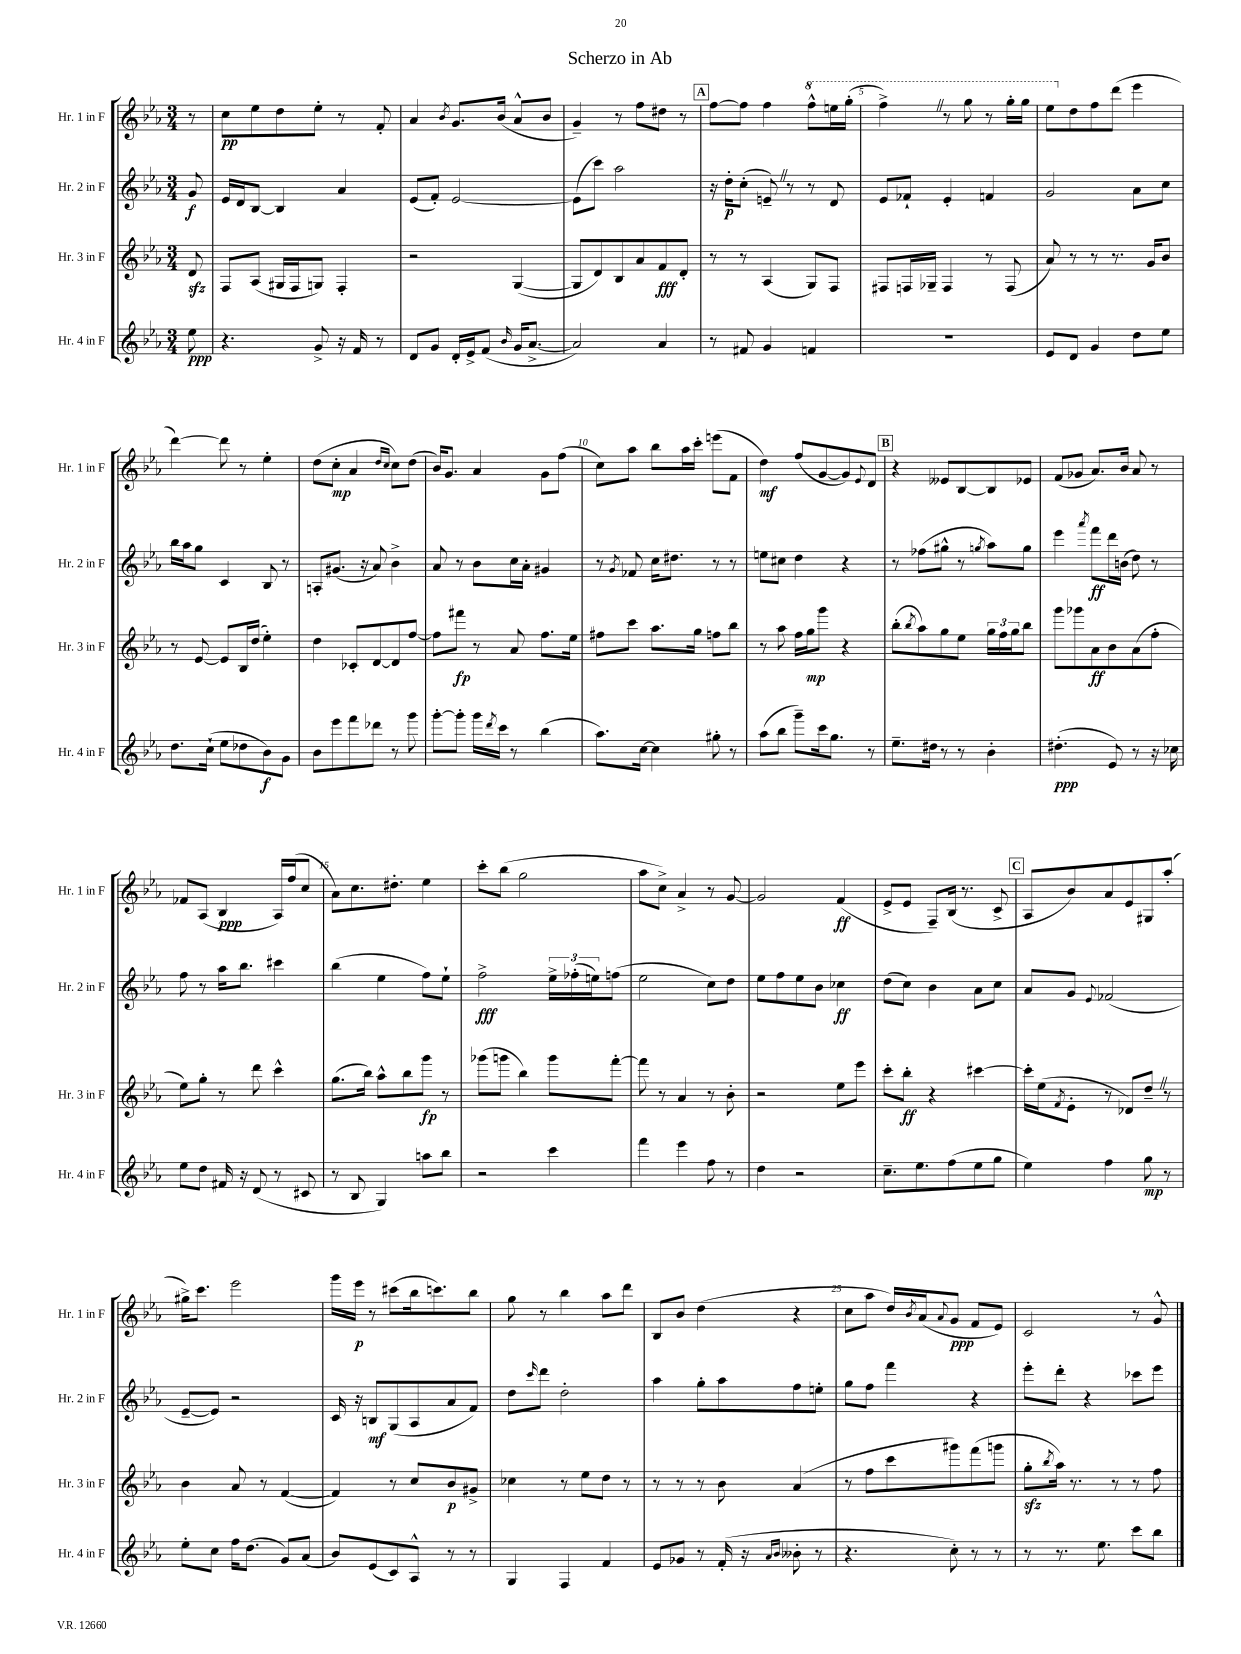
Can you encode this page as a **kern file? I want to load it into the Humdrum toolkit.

**kern	**kern	**kern	**kern
*staff4	*staff3	*staff2	*staff1
*clefG2	*clefG2	*clefG2	*clefG2
*k[b-e-a-]	*k[b-e-a-]	*k[b-e-a-]	*k[b-e-a-]
*M3/4	*M3/4	*M3/4	*M3/4
8ee-	8d	8g	8r
=	=	=	=
4.r	8F	16e-	8cc
.	.	16d	.
.	(8A-	[8B-	8ee-
.	16G#	4B-]	8dd
.	16F	.	.
8g^	8G)	.	8ee-'
16r	4F'	4a-	8r
16f	.	.	.
8r	.	.	8f'
=	=	=	=
8d	2r	(8e-	4a-
8g	.	8f')	.
.	.	.	8qb-
16d'	.	[2e-	8.g
16e-^	.	.	.
(8f	.	.	.
.	.	.	(16b-
16qqb-	.	.	.
16g	([4G	.	8a-^^
[8.a-^	.	.	.
.	.	.	8b-
=	=	=	=
2a-])	8G]	(8e-]	4g~)
.	8d)	8ccc)	.
.	8B-	2aa-	8r
.	8a-	.	8ff
4a-	8f	.	8dd#
.	8d'	.	8r
=	=	=	=
8r	8r	16r	[8ff
.	.	16dd'	.
8f#	8r	(8cc'	8ff]
4g	(4A-	8e~)	4ff
.	.	8r	.
4f	8G)	8r	8fff^^
.	8F	8d	16eee
.	.	.	(16ggg'
=	=	=	=
2.r	8F#	8e-	4fff^)
.	16F	8f-`	.
.	16G-~	.	.
.	4F	4e-'	8r
.	.	.	8ggg
.	8r	4f	8r
.	(8F	.	16ggg'
.	.	.	16ggg
=	=	=	=
8e-	8a-)	2g	8eee-
8d	8r	.	8dd
4g	8r	.	8ff
.	8.r	.	(8ddd
8dd	.	8a-	4eee-
.	16g	.	.
8ee-	8b-	8cc	.
=	=	=	=
8.dd	8r	16bb-	[4ddd)
.	.	16aa-	.
.	[8e-	8gg	.
(16cc`	.	.	.
8ee-	8e-]	4c	8ddd]
8dd-	16B-	.	8r
.	(16dd	.	.
8b-)	4ee-')	8B-	4ee-'
8g	.	8r	.
=	=	=	=
8b-	4dd	8A'	(8dd
8eee-	.	(8.g#	8cc'
8fff	8c-'	.	4a-
.	.	16r	.
8ddd-	[8d	8a-)	.
.	.	.	16qqdd
.	.	.	16qqcc
8r	8d]	4b-^	8cc)
8ggg	[8ff	.	(8dd
=	=	=	=
[8ggg'	8ff]	8a-	16b-)
.	.	.	8.g
8ggg']	8fff#	8r	.
16ggg	8r	8b-	4a-
8qddd	.	.	.
16ccc	.	.	.
8r	8a-	16cc	.
.	.	16a-'	.
(4bb-	8.ff	4g#	8g
.	.	.	(8ff
.	16ee-	.	.
=	=	=	=
8.aa-)	8ff#	8r	8cc)
.	.	8qg	.
.	8ccc	8f-	8aa-
[16cc	.	.	.
4cc]	8.aa-	16cc	8bb-
.	.	8.dd#	.
.	.	.	16aa-
.	16gg	.	16ccc'
8gg#'	8ff	8r	(8eee
8r	8bb-	8r	8f
=	=	=	=
(8aa-	8r	8ee	4dd)
8bb-	8aa-	8cc#	.
8ggg~)	16ff	4dd	(8ff
.	16gg	.	.
16ccc	8ggg	.	[8g
8.gg	.	.	.
.	4r	4r	8g])
.	.	.	8qqe-
8r	.	.	8d
=	=	=	=
8.ee-~	(8bb-'	8r	4r
.	8qbb-	.	.
.	8aa-)	(8ff-	.
16dd#	.	.	.
8r	8gg	8gg#^^	8e--
8r	8ee-	8r	[8B-
.	.	8qgg	.
4b-'	24gg	8aa-)	8B-]
.	24ff	.	.
.	24gg	.	.
.	8bb-	8gg	8e-
=	=	=	=
(4.dd#'	8ggg	4eee-	(8f
.	8ggg-	.	8g-
.	.	8qaaa-	.
.	8a-	8fff	8.a-)
8e-)	8b-	16ddd	.
.	.	(16b	16b-
8r	(8a-	8dd)	8a-
16r	8ff'	8r	8r
16cc-	.	.	.
=	=	=	=
8ee-	8ee-)	8ff	8f-
8dd	8gg'	8r	(8A-
16f#	8r	16aa-	4B-
16r	.	8.bb-	.
(8d	8ddd	.	.
8r	4ccc^^	4ccc#	16A-)
.	.	.	(16ff
8c#	.	.	8cc
=	=	=	=
8r	(8.gg	(4bb-	8a-)
8B-	.	.	8.cc
.	16bb-)	.	.
4G)	8aa-^^	4ee-	.
.	.	.	8.dd#'
.	8bb-	.	.
8aa	8ggg	8ff)	4ee-
8bb-	8r	8ee-`	.
=	=	=	=
2r	(8ggg-	2ff^	8ccc'
.	8ggg	.	(8bb-
.	4bb-)	.	2gg
4ccc	8ggg	24ee-^	.
.	.	(24ff-'	.
.	.	24ee)	.
.	[8fff'	(8ff	.
=	=	=	=
4fff	8fff]	2ee-	8aa-
.	8r	.	8cc^)
4eee-	4a-	.	4a-^
8ff	8r	8cc)	8r
8r	8b-'	8dd	[8g
=	=	=	=
4dd	2r	8ee-	2g]
.	.	8ff	.
2r	.	8ee-	.
.	.	8b-	.
.	8ee-	4cc-	(4f
.	8eee-	.	.
=	=	=	=
8.cc~	8ccc'	(8dd	8e-^
.	8bb-'	8cc)	8e-
8.ee-	.	.	.
.	4r	4b-	8F~)
(8ff	.	.	(16B-
.	.	.	8.r
8ee-	[4ccc#	8a-	.
8gg	.	8cc	8c^
=	=	=	=
4ee-)	16ccc#']	8a-	8A-
.	(16ee-	.	.
.	8qf	.	.
.	8e-'	8g	8b-)
.	.	8qqe-	.
4ff	8r	(2f-	8a-
.	8d-)	.	8e-
8gg	8dd~	.	8G#
8r	8r	.	(8aa-'
=	=	=	=
8ee-'	4b-	[8e-~	16gg#^)
.	.	.	8.ccc
8cc	.	8e-])	.
16ff	8a-	2r	2eee-
(8.dd	.	.	.
.	8r	.	.
8g)	([4f	.	.
(8a-	.	.	.
=	=	=	=
8b-)	4f])	16c	16ggg
.	.	16r	16eee-
(8e-	.	8B	8r
8c)	8r	(8G	(8ccc#
8A-^^	8cc	8A-	16bb-
.	.	.	8.ccc)
8r	8b-	8a-	.
8r	8g#^	8f)	8bb-
=	=	=	=
4G	4cc-	8dd	8gg
.	.	16qqccc	.
.	.	8ddd	8r
4F	8r	2dd'	4bb-
.	8ee-	.	.
4f	8dd	.	8aa-
.	8r	.	8ddd
=	=	=	=
8e-	8r	4aa-	8B-
8g-	8r	.	8b-
8r	8r	8gg'	(4dd
(16f'	8b-	8aa-	.
16r	.	.	.
16qqa-	.	.	.
16qqb-	.	.	.
8b--'	(4a-	8ff	4r
8r	.	8ee'	.
=	=	=	=
4.r	8r	8gg	8cc
.	8ff	8ff	8aa-
.	8ccc	4fff	16dd)
.	.	.	8qb-
.	.	.	(16a-
.	.	.	8qqa-
8cc')	8ggg#)	.	8g
8r	(8fff	4r	8f
8r	8ggg	.	8e-)
=	=	=	=
8r	8gg'	8eee-'	2c
.	8qbb-	.	.
8.r	16aa-)	8ddd'	.
.	8.r	.	.
.	.	4r	.
8.ee-	.	.	.
.	8r	.	.
8ccc	8r	8ccc-	8r
8bb-	8ff	8eee-	8g^^
==	==	==	==
*-	*-	*-	*-
